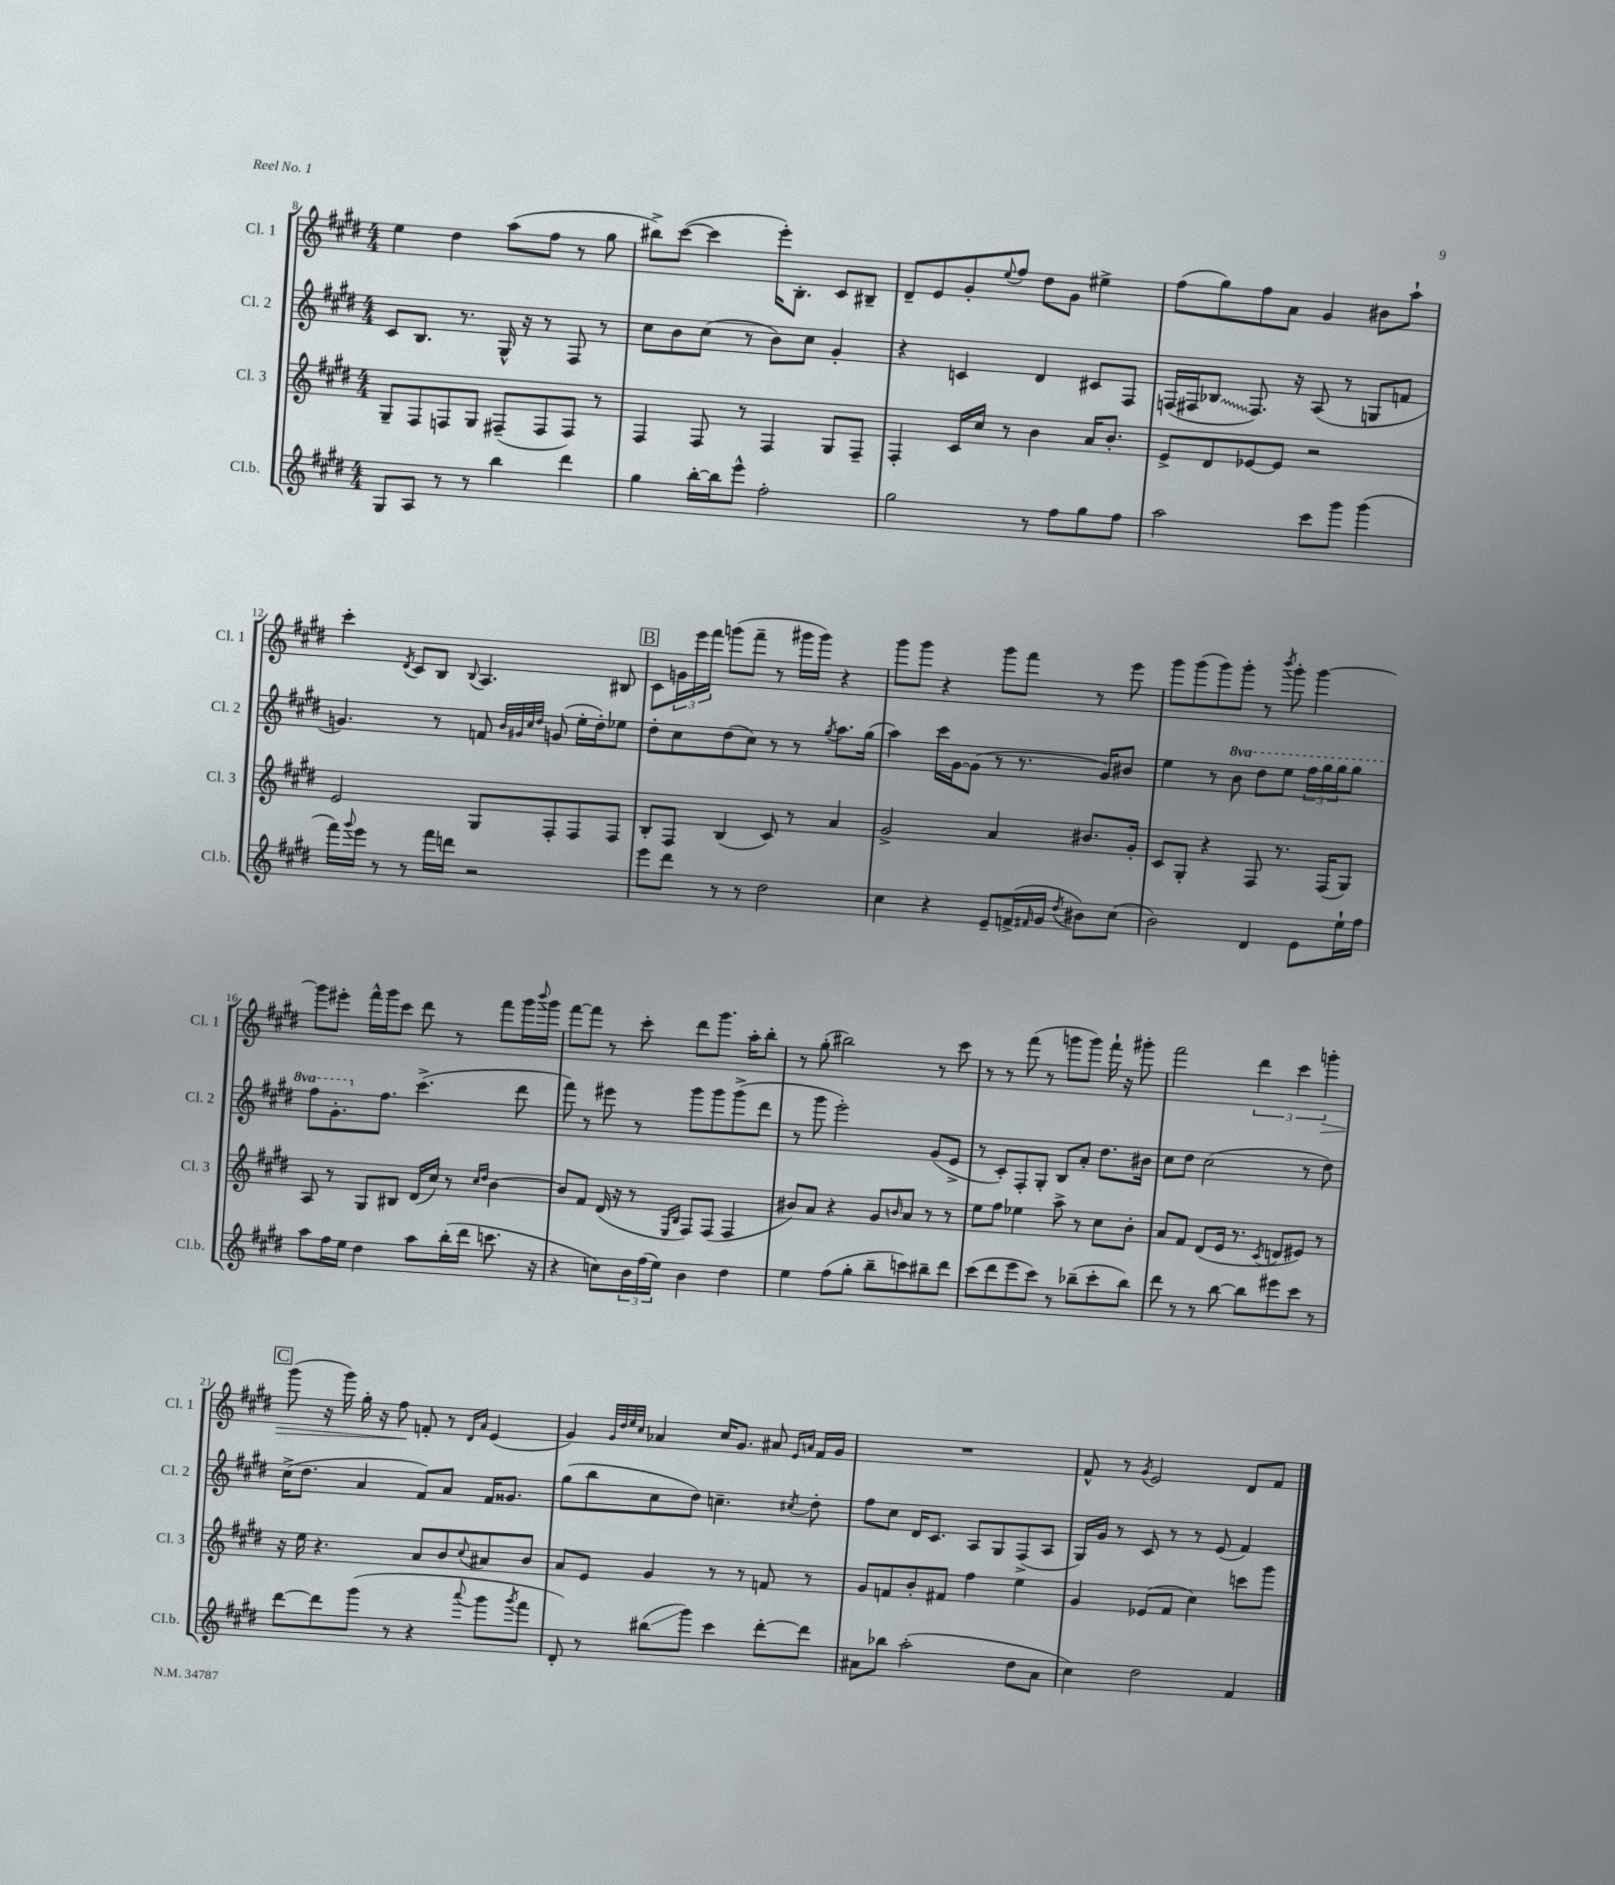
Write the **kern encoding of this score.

**kern	**kern	**kern	**kern
*staff4	*staff3	*staff2	*staff1
*clefG2	*clefG2	*clefG2	*clefG2
*k[f#c#g#d#]	*k[f#c#g#d#]	*k[f#c#g#d#]	*k[f#c#g#d#]
*M4/4	*M4/4	*M4/4	*M4/4
8G#	8G#~	8c#	4ee
8A	8F#	8.B	.
8r	8F	.	4dd#
.	.	8.r	.
8r	8G#	.	.
4bb	(8F#~	16G#^^	(8aa
.	.	16r	.
.	8F#	8r	8ff#
4ddd#	8F#)	8F#	8r
.	8r	8r	8gg#
=	=	=	=
4gg#	4F#	8cc#	8bb#^)
.	.	8b	([8ccc#
[16bb'	8F#	(8cc#	4ccc#]
16bb]	.	.	.
8eee^^	8r	8r	.
2ff#'	4F#	8b)	16eee')
.	.	.	8.B'
.	.	8cc#	.
.	8G#	4g#'	8c#
.	8F#~	.	8B#~
=	=	=	=
2gg#	4F#'	4r	8d#~
.	.	.	8e
.	16c#	4c	8g#'
.	16cc#	.	.
.	.	.	8qqee
.	8r	.	8ff#
8r	4b	4d#	8dd#
8ff#	.	.	8g#
8gg#	16a	8c#	4ee#^
.	8.b'	.	.
8ff#	.	8F#	.
=	=	=	=
2aa	8e^	(16F	(8ff#
.	.	16F#	.
.	8d#	8B-	8gg#)
.	[8e-	8.F#)	8ff#
.	8e-]	.	8a
.	.	16r	.
8ccc#	2r	(8A	4g#
8ggg#	.	8r	.
(4ggg#	.	8G	8b#
.	.	8f	8aa`
=	=	=	=
16fff#)	2e	4.g)	4ccc#'
8qqggg#	.	.	.
16eee	.	.	.
8r	.	.	.
.	.	.	8qd#
8r	.	.	8c#
16fff#	.	8r	8B
16ddd	.	.	.
.	.	.	8qqB
2r	8G#	8f	4.A
.	.	32qqb	.
.	.	32qqg#	.
.	.	32qqcc#	.
.	.	32qqdd#	.
.	8F#'	(8g	.
.	8F#	16ee'	.
.	.	16dd#')	.
.	8F#	8ee-	8B#
=	=	=	=
8eee	8B'	8dd#'	8c#
8ddd#	8F#	8cc#	24g
.	.	.	24eee
.	.	.	24fff#
8r	(4B	(8dd#	(8ggg
8r	.	8cc#)	8fff#~
2dd#	8c#)	8r	8r
.	8r	8r	16ggg#
.	.	.	16ggg#)
.	.	8qgg#	.
.	4a	8.aa	4r
.	.	(16gg#	.
=	=	=	=
4cc#	2g#^	4aa)	8ggg#
.	.	.	8ggg#
4r	.	16ccc#	4r
.	.	[16g#	.
.	.	(8g#]	.
8e~	4a	8r	8ggg#
(16f^	.	8.r	8fff#
16qqf#	.	.	.
16g#	.	.	.
8qdd#	.	.	.
8b#)	8.b#	.	8r
.	.	16g#)	.
(8cc#	.	8b#	8eee
.	16g#'	.	.
=	=	=	=
2b)	8c#	4ee	8ggg#
.	8G#'	.	(8ggg#
.	4r	8r	8ggg#)
.	.	8bb	8ggg#'
4d#	8F#	8ddd#	8r
.	.	.	8qbbb
.	8.r	8eee	8ggg#'
8e	.	24fff#	[4ggg#
.	.	24ggg#	.
.	(16F#	.	.
.	.	24ggg#	.
16ee`	8G#)	8ggg#	.
16ff#	.	.	.
=	=	=	=
8aa	8A	8fff#	8ggg#]
16ff#	8r	8.gg#'	8eee#'
16ee	.	.	.
4dd#	8G#	.	16fff#^^
.	.	8.ff#	16ggg#
.	8B#	.	8ccc#
8aa	(16d#	(4.ccc#^	8ddd#
.	16cc#)	.	.
(16bb'	8r	.	8r
16ddd#	.	.	.
.	16qqcc#	.	.
.	16qqdd#	.	.
8.ccc	[4b	.	8fff#
.	.	8ddd#	16ggg#
.	.	.	8qqbbb
16r	.	.	16ggg#
=	=	=	=
4r	8b]	8fff#)	[8fff#
.	8f#	8r	8fff#]
8cc)	(16d#	8eee#	8r
.	16r	.	.
24b	8r	8r	8ccc#'
(24ff#	.	.	.
24ee)	.	.	.
.	16qqE	.	.
.	16qqB	.	.
4b	8F#)	8ggg#	8ddd#
.	(8F#	8ggg#	8.ggg#
4dd#	4F#	(8ggg#^	.
.	.	.	16aa'
.	.	8ddd#	8bb'
=	=	=	=
4ee	8b#)	8r	8r
.	8a	8ggg#	(8gg#'
(8ff#	4r	2eee')	2bb#)
8gg#'	.	.	.
8bb~	8g#	.	.
.	16qqb	.	.
8ccc)	8a	.	.
8bb#~	8r	(8g#	8r
8ddd#	8r	8e^	8ccc#
=	=	=	=
(8ccc#	8ee	8r	8r
8ddd#	8ff#	8c#')	8r
8eee	4ee-	8F#'	(8fff#
8ccc#)	.	8G#'	8r
8r	8aa^	8B	8ggg
(8bb-~	8r	8a'	8ggg)
8ccc#'	8cc#	8.dd#	16fff#`
.	.	.	16r
8bb-)	8b'	.	8ggg#'
.	.	16b#	.
=	=	=	=
8ddd#	8a	8cc#	2fff#
8r	8f#	8dd#	.
8r	(8d#	(2cc#	.
[8bb	16e	.	.
.	8.r	.	.
8bb]	.	.	6ddd#
.	8qc#	.	.
8eee#	8d	.	.
.	.	.	6ccc#
8ccc#	8e#)	8r	.
.	.	.	6ggg'
8r	8r	8dd#)	.
=	=	=	=
[8ddd#	16r	(16cc#^	(8ggg#
.	16ee	8.dd#	.
8ddd#]	4.r	.	16r
.	.	.	16ggg#)
(8ggg#	.	4a	16gg#'
.	.	.	16r
8r	.	.	8ff#
4r	8a	8f#)	8f'
.	8b	8a	8r
.	.	.	16qqd#
8qqaaa	8qqcc#	.	16qqa
8ggg#	8a#	16f#	(4e
.	.	8.g##	.
8qggg#	.	.	.
8fff#	8b	.	.
=	=	=	=
8d#')	8a	(8gg#	4g#)
8r	8e	8bb	.
.	.	.	32qqg#
.	.	.	32qqdd#
.	.	.	32qqee
.	.	.	32qqcc#
(8bb#	4g#	8cc#	4a-
8ggg#)	.	8dd#)	.
4ccc#	8r	4.cc~	16cc#
.	.	.	8.g#
.	8r	.	.
[8ddd#'	8f	.	8a#
.	.	.	16qqe
.	.	8qcc#	16qqa
8ddd#]	8r	8dd#'	16f#
.	.	.	16g#
=	=	=	=
8a#	8g#	8ff#	1r
8bb-	8f	8cc#	.
(2aa'	8b'	16d#	.
.	.	8.c#	.
.	8f#	.	.
.	4ff#	8A	.
.	.	8G#	.
8dd#	4ee	(8F#^	.
8a#	.	8A	.
=	=	=	=
4cc#)	4g#	16G#)	8f#^^
.	.	16g#	.
.	.	8r	8r
.	.	.	8qg#
2dd#	(8e-	8c#	2e
.	8f#	8r	.
.	4cc#)	8r	.
.	.	(8e	.
4f#	8ccc	4f#)	8d#
.	8ggg#	.	8f#
==	==	==	==
*-	*-	*-	*-
